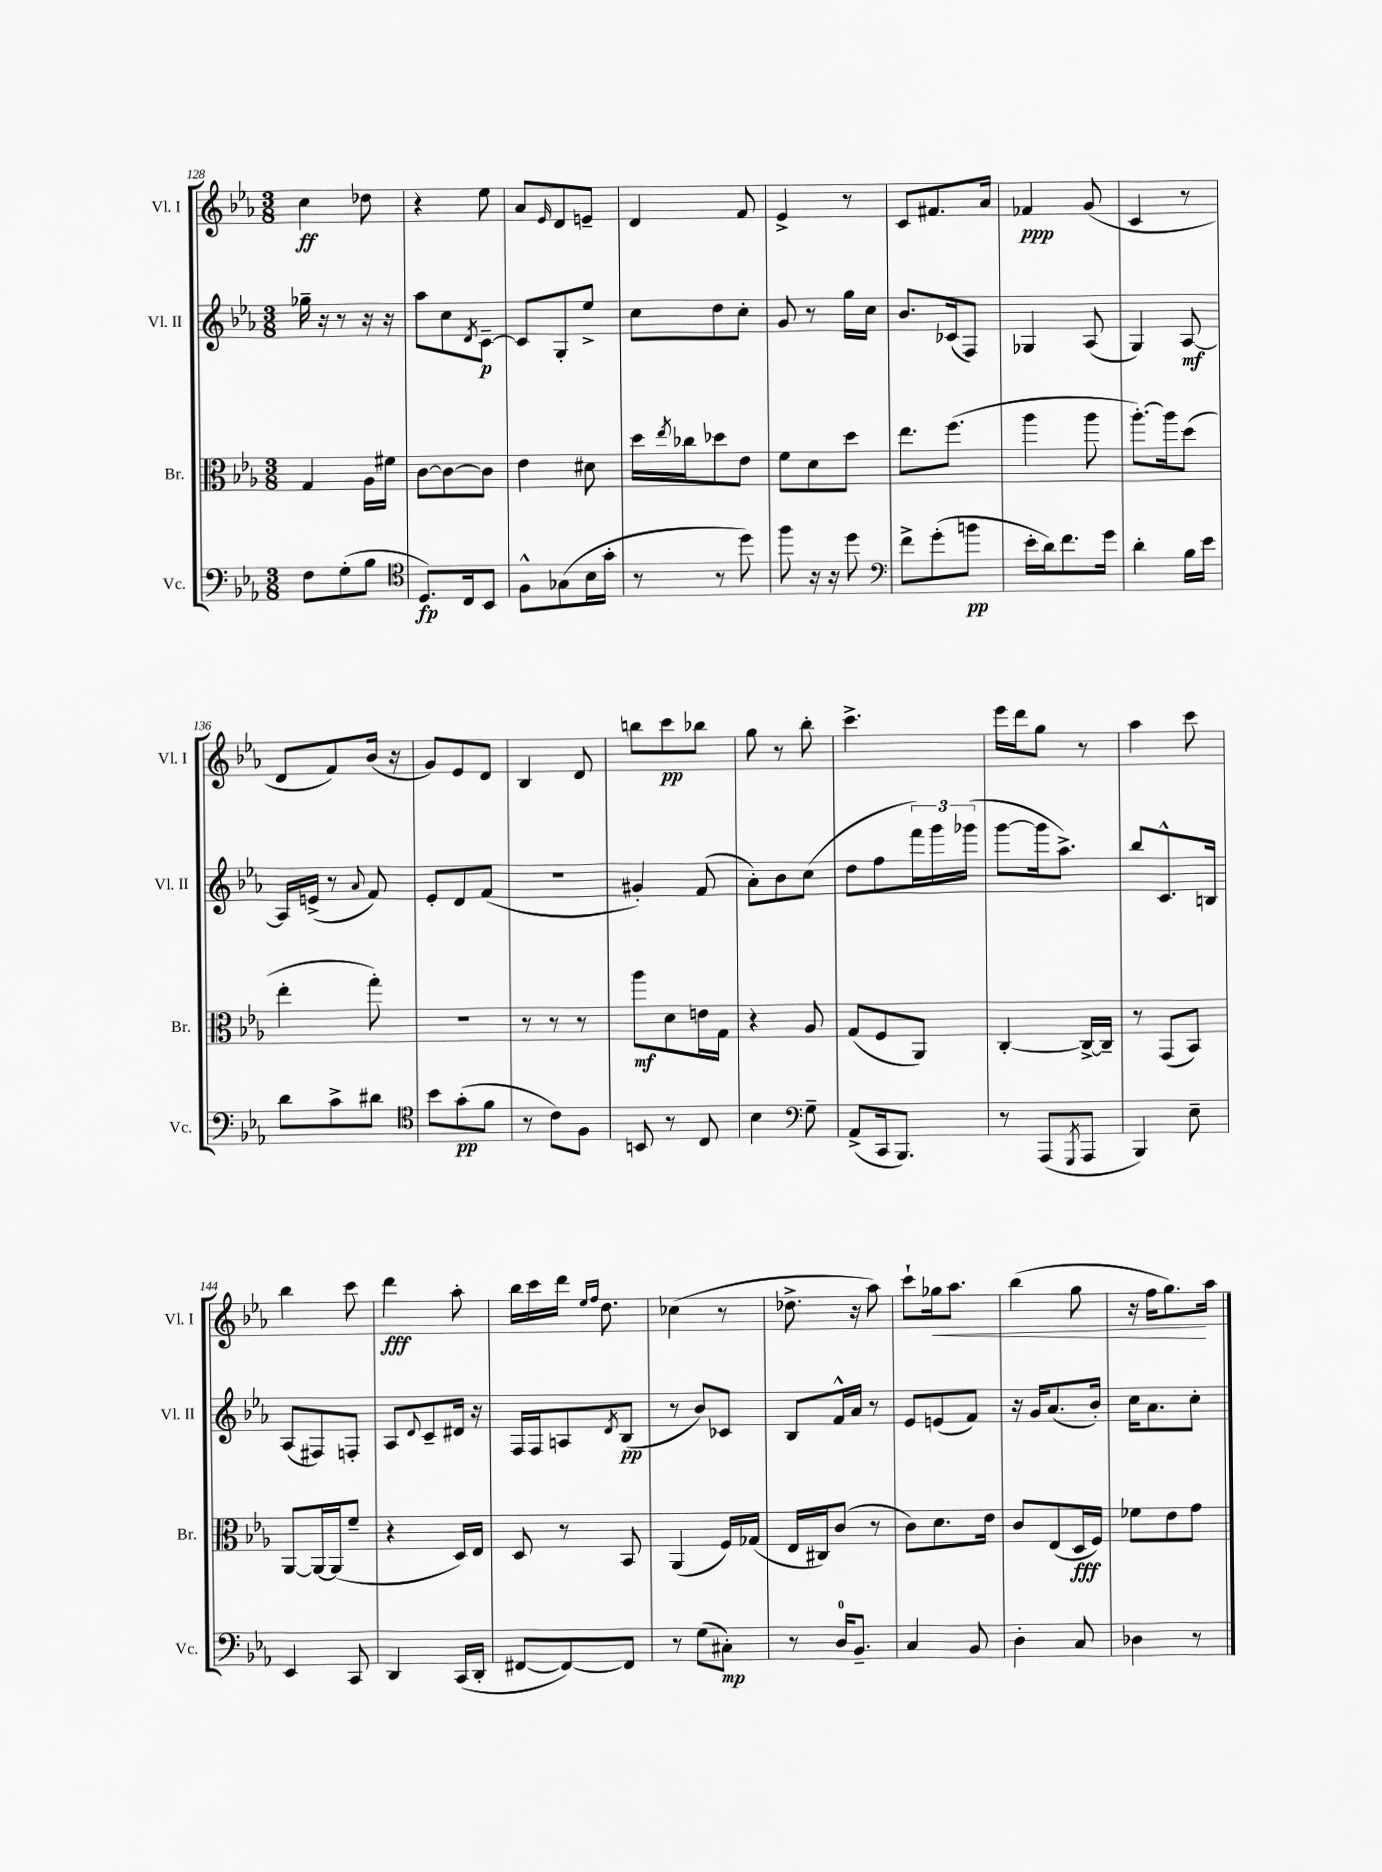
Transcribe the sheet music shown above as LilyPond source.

<<
\new StaffGroup <<
\new Staff = "s0" \with { instrumentName = "Vl. I" shortInstrumentName = "Vl. I" } {
    \clef treble \key ees \major \numericTimeSignature \time 3/8
    c''4\ff des''8 |
    r4 ees''8 |
    aes'8 \grace { ees'16 } d'8 e'8-- |
    d'4 f'8 |
    ees'4-> r8 |
    c'8 fis'8. aes'16 |
    fes'4\ppp g'8( |
    c'4 r8 |
    d'8 f'8) bes'16( r16 |
    g'8) ees'8 d'8 |
    bes4 d'8 |
    b''8 c'''8\pp bes''8 |
    g''8 r8 bes''8-. |
    c'''4.-> |
    ees'''16 d'''16 g''8 r8 |
    aes''4 c'''8 |
    bes''4 c'''8 |
    d'''4\fff aes''8-. |
    bes''16 c'''16 d'''16 \grace { ees''16 f''16 } d''8. |
    ces''4( r8 |
    des''8.-> r16 aes''8) |
    c'''8-! ges''16\< aes''8. |
    bes''4( g''8 |
    r16 f''16 g''8.\!) aes''16 \bar "|." |
}
\new Staff = "s1" \with { instrumentName = "Vl. II" shortInstrumentName = "Vl. II" } {
    \clef treble \key ees \major \numericTimeSignature \time 3/8
    ges''16-- r16 r8 r16 r16 |
    aes''8 c''8 \acciaccatura { d'8 } c'8~--\p |
    c'8 g8-. ees''8-> |
    c''8 d''8 c''8-. |
    g'8 r8 g''16 c''16 |
    bes'8. ces'16( f8) |
    ges4 aes8( |
    g4) aes8~\mf |
    aes16 e'16->( r8 \appoggiatura { aes'8 } f'8) |
    ees'8-. d'8 f'8( |
    R4. |
    gis'4-.) f'8( |
    aes'8-.) bes'8 c''8( |
    d''8 f''8 \tuplet 3/2 { f'''16) g'''16 ges'''16( } |
    g'''8~ g'''16 aes''8.->) |
    bes''8 c'8.-^ b16 |
    aes8( fis8) f8-. |
    aes8 \appoggiatura { d'8 } c'8-- dis'16 r16 |
    f16 f16 a8 \acciaccatura { d'8 } bes8\pp( |
    r8 bes'8) ces'8 |
    bes8 f'16-^ aes'16 r8 |
    ees'8 e'8( f'8) |
    r16 g'16 aes'8.( bes'16-.) |
    c''16 aes'8. c''8-. \bar "|." |
}
\new Staff = "s2" \with { instrumentName = "Br." shortInstrumentName = "Br." } {
    \clef alto \key ees \major \numericTimeSignature \time 3/8
    g4 aes16 fis'16 |
    c'8~ c'8~ c'8 |
    ees'4 dis'8 |
    d''16 \acciaccatura { ees''8 } ces''16 des''8 ees'8 |
    f'8 d'8 d''8 |
    ees''8. f''8.( |
    aes''4 aes''8 |
    aes''8.~-.) aes''16 d''8( |
    ees''4-. g''8-.) |
    R4. |
    r8 r8 r8 |
    aes''8\mf d'8 e'16 g16 |
    r4 aes8 |
    g8( f8 aes,8) |
    c4~-. c16~-> c16-- |
    r8 g,8( bes,8) |
    aes,8~ aes,16~ aes,16( f'8-- |
    r4 d16) ees16 |
    d8 r8 bes,8 |
    aes,4( f16) ges16( |
    ees16 cis16) c'8( r8 |
    c'8) d'8. ees'16 |
    c'8 ees8( d16\fff f16) |
    fes'8 ees'8 g'8 \bar "|." |
}
\new Staff = "s3" \with { instrumentName = "Vc." shortInstrumentName = "Vc." } {
    \clef bass \key ees \major \numericTimeSignature \time 3/8
    f8 g8-.( bes8 |
    \clef tenor d8.\fp) c16 bes,8 |
    f8-^ ges8( bes16 g'16-. |
    r8 r8 d''8) |
    f''8 r16 r16 d''8 |
    \clef bass f'8-> g'8-.( b'8\pp |
    ees'16-. d'16) f'8. g'16 |
    d'4-. bes16 ees'16 |
    d'8 c'8-> dis'8 |
    \clef tenor bes'8 g'8-.\pp( f'8 |
    r8 c'8) f8 |
    b,8 r8 c8 |
    bes4 \clef bass g8-- |
    aes,8->( c,16 bes,,8.) |
    r8 aes,,8( \acciaccatura { g,,8 } aes,,8 |
    bes,,4) ees8-- |
    ees,4 c,8 |
    d,4 c,16( d,16-. |
    fis,8~ fis,8~) fis,8 |
    r8 g8( cis8-.\mp) |
    r8 d16-0 bes,8.-- |
    c4 bes,8 |
    d4-. c8 |
    des4 r8 \bar "|." |
}
>>
>>
\layout { \context { \Score currentBarNumber = #128 } }
